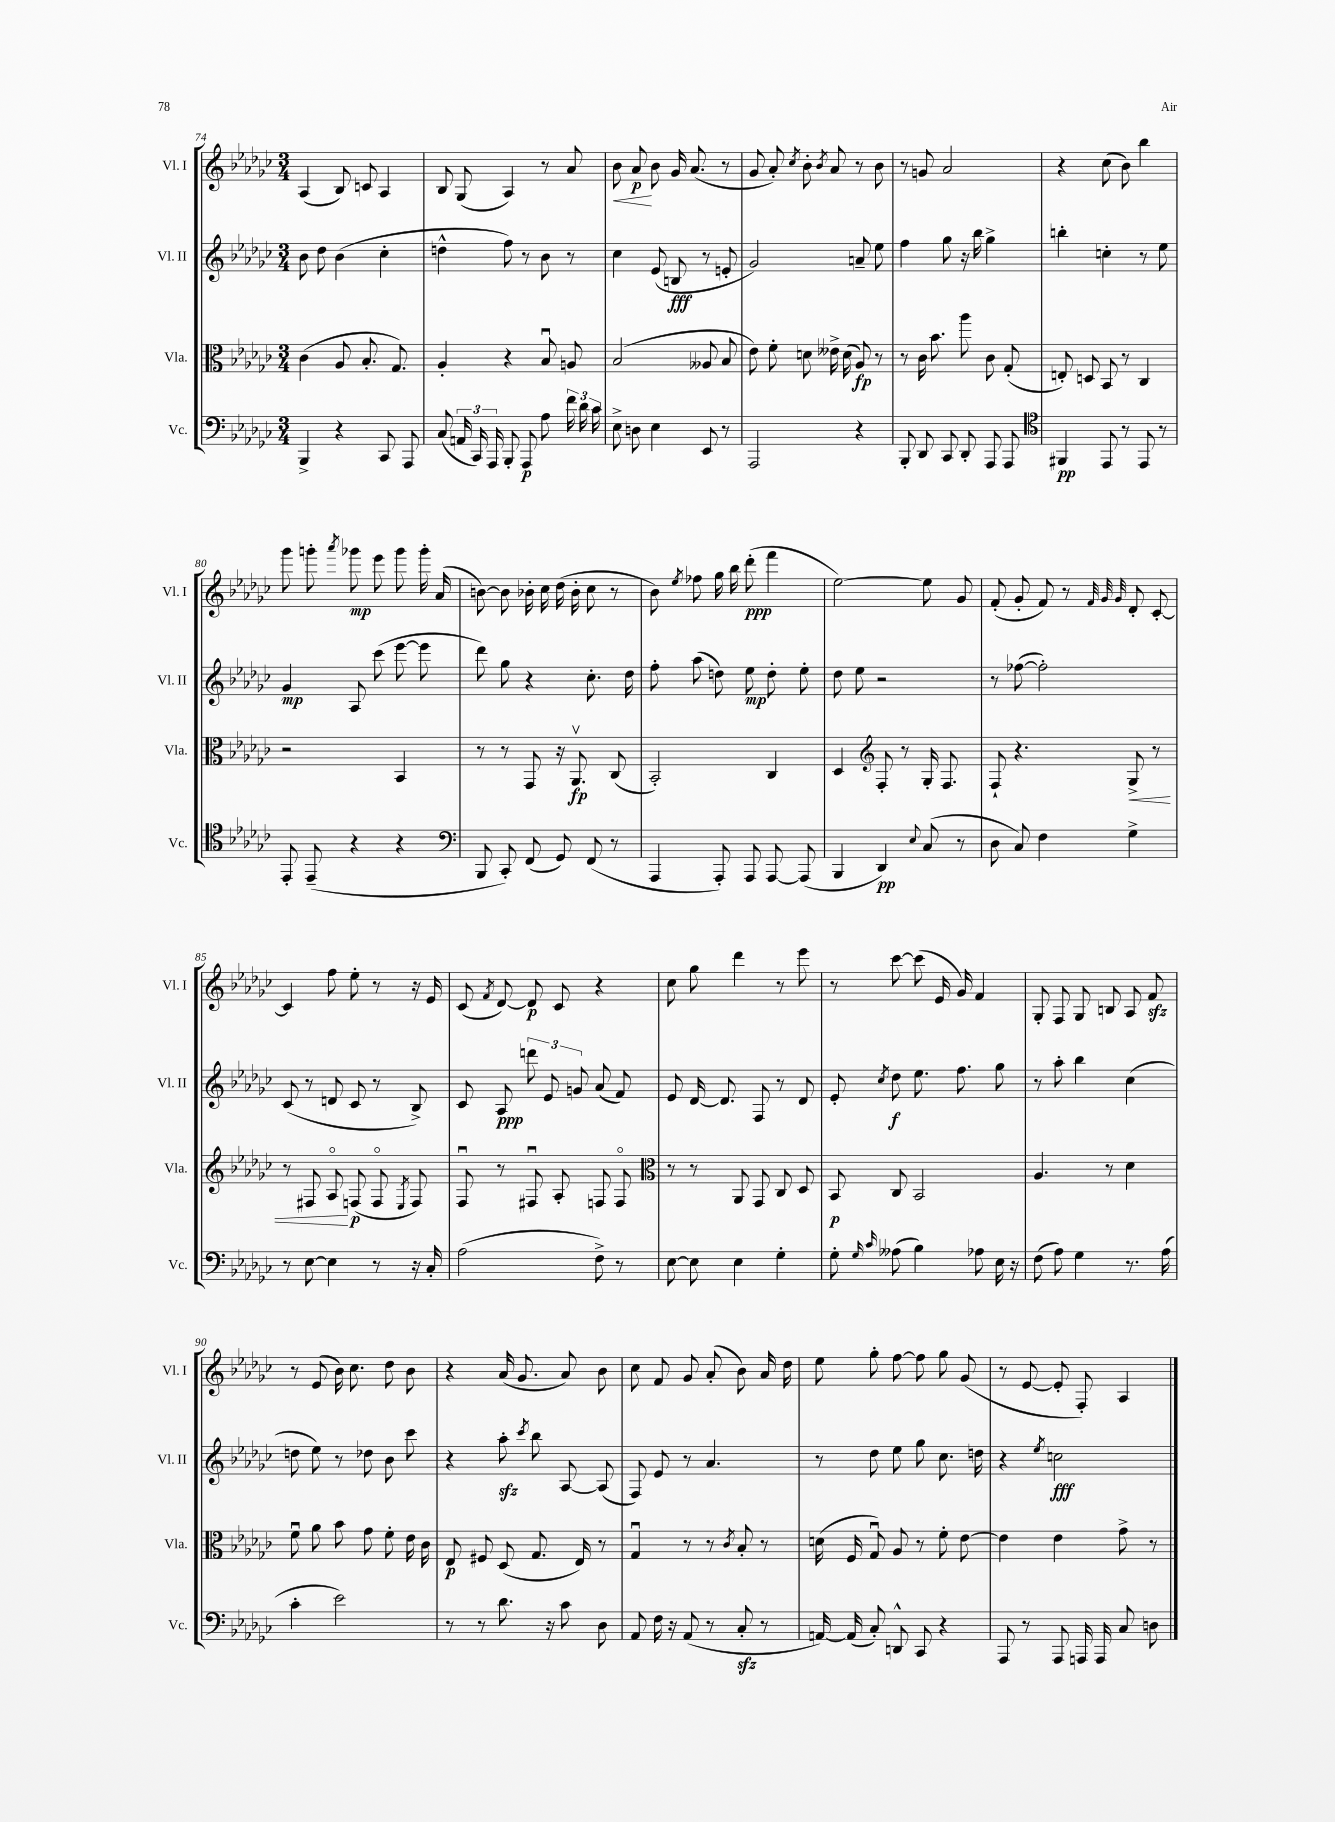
<<
\new StaffGroup <<
\new Staff = "s0" \with { instrumentName = "Vl. I" shortInstrumentName = "Vl. I" } {
    \clef treble \key ges \major \numericTimeSignature \time 3/4
    \autoBeamOff aes4( bes8) c'8 aes4 |
    bes8 ges8( aes4) r8 aes'8 |
    bes'8\< aes'8\p\! bes'8 ges'16 aes'8.( r8 |
    ges'8 aes'8-.) \acciaccatura { ces''8 } bes'8-. \acciaccatura { bes'8 } aes'8 r8 bes'8 |
    r8 g'8 aes'2 |
    r4 ces''8( bes'8) bes''4 |
    ges'''8 g'''8-. \acciaccatura { aes'''8 } ges'''8\mp ees'''8 ges'''8 ges'''16-. aes'16( |
    b'8~) b'8 bes'16-. ces''16 des''16( bes'16-. ces''8 r8 |
    bes'8) \acciaccatura { ees''8 } fes''8 ges''16 bes''16 des'''8-.\ppp( f'''4 |
    ees''2~) ees''8 ges'8 |
    f'8-.( ges'8-. f'8) r8 \grace { f'32 ges'32 ges'32 } des'8-. ces'8~-. |
    ces'4 f''8 ees''8-. r8 r16 ees'16 |
    ces'8( \acciaccatura { f'8 } des'8~) des'8\p ces'8 r4 |
    ces''8 ges''8 des'''4 r8 ees'''8 |
    r8 ces'''8~ ces'''8( ees'16 ges'16) f'4 |
    ges8-. f8 ges8 b8 aes8 f'8\sfz |
    r8 ees'8( bes'16) ces''8. des''8 bes'8 |
    r4 aes'16( ges'8. aes'8) bes'8 |
    ces''8 f'8 ges'8 aes'8-.( bes'8) aes'16 des''16 |
    ees''8 ges''8-. f''8~ f''8 ges''8 ges'8( |
    r8 ees'8~ ees'8-. f8-.) aes4 \bar "|." |
}
\new Staff = "s1" \with { instrumentName = "Vl. II" shortInstrumentName = "Vl. II" } {
    \clef treble \key ges \major \numericTimeSignature \time 3/4
    \autoBeamOff bes'8 des''8 bes'4( ces''4-. |
    d''4-^ f''8) r8 bes'8 r8 |
    ces''4 ees'8( b8\fff r8 e'8-. |
    ges'2) a'8-- ees''8 |
    f''4 ges''8 r16 bes''16 ges''4-> |
    b''4-. c''4-. r8 ees''8 |
    ges'4\mp aes8 ces'''8( ees'''8~ ees'''8 |
    des'''8) ges''8 r4 ces''8.-. des''16 |
    f''8-. aes''8( d''8) ees''8\mp d''8-. ees''8-. |
    des''8 ees''8 r2 |
    r8 fes''8~( fes''2-.) |
    ces'8( r8 d'8 ces'8 r8 bes8->) |
    ces'8 aes8\ppp \tuplet 3/2 { d'''8 ees'8 g'8 } aes'8( f'8) |
    ees'8 des'16~ des'8. f8 r8 des'8 |
    ees'8-. \acciaccatura { ces''8 } des''8\f ees''8. f''8. ges''8 |
    r8 aes''8-. bes''4 ces''4( |
    d''8 ees''8) r8 des''8 bes'8 ces'''8 |
    r4 aes''8-.\sfz \acciaccatura { ces'''8 } bes''8 aes8~ aes8( |
    f8) ees'8 r8 aes'4. |
    r8 des''8 ees''8 ges''8 ces''8. d''16 |
    r4 \acciaccatura { ees''8 } c''2\fff \bar "|." |
}
\new Staff = "s2" \with { instrumentName = "Vla." shortInstrumentName = "Vla." } {
    \clef alto \key ges \major \numericTimeSignature \time 3/4
    \autoBeamOff ces'4( aes8 bes8.-. ges8.) |
    aes4-. r4 bes8\downbow a8 |
    bes2( aeses8 bes8 |
    ees'8) f'8-. d'8 eeses'16-> d'16( aes8\fp) r8 |
    r8 ces'16 bes'8. aes''8 ces'8 ges8-.( |
    e8-.) d8 bes,8 r8 ces4 |
    r2 bes,4 |
    r8 r8 ges,8 r16 aes,8.\upbow\fp ces8( |
    bes,2-.) ces4 |
    des4 \clef treble f8-. r8 ges16-. f8. |
    f8-! r4. ges8->\< r8 |
    r8 fis8 aes8\flageolet\! f8\p( f8\flageolet \acciaccatura { ees8 } f8) |
    f8\downbow r8 fis8\downbow aes8-. f8 f8\flageolet |
    \clef alto r8 r8 aes,8 ges,8 ces8 des8 |
    bes,8\p ces8 bes,2 |
    aes4. r8 des'4 |
    f'8\downbow aes'8 bes'8 ges'8 f'8-. ees'16 ces'16 |
    ees8\p fis8 des8( ges8. ees16) r8 |
    ges4\downbow r8 r8 \acciaccatura { ces'8 } bes8-. r8 |
    d'16( f16 ges8\downbow) aes8 r8 f'8-. ees'8~ |
    ees'4 ees'4 ges'8-> r8 \bar "|." |
}
\new Staff = "s3" \with { instrumentName = "Vc." shortInstrumentName = "Vc." } {
    \clef bass \key ges \major \numericTimeSignature \time 3/4
    \autoBeamOff bes,,4-> r4 ces,8 aes,,8 |
    ces8( \tuplet 3/2 { a,16 ces,16) aes,,16 } bes,,8-. aes,,8\p aes8 \tuplet 3/2 { f'16 des'16 ces'16 } |
    ees8-> d8 ees4 ees,8 r8 |
    aes,,2 r4 |
    bes,,8-. des,8 ces,8 des,8-. aes,,8 aes,,8 |
    \clef tenor fis,4\pp ees,8 r8 ees,8 r8 |
    ees,8-. ees,8--( r4 r4 |
    \clef bass bes,,8 ces,8-.) f,8( ges,8) f,8( r8 |
    aes,,4 aes,,8-.) aes,,8 aes,,8~ aes,,8( |
    bes,,4 des,4\pp) \appoggiatura { ees8 } ces8( r8 |
    des8 ces8) f4 ges4-> |
    r8 ees8~ ees4 r8 r16 ces16-. |
    aes2( f8->) r8 |
    ees8~ ees8 ees4 ges4-. |
    ges8-. \grace { ges16 ces'16 } aeses8( bes4) aes8 ees16 r16 |
    f8( aes8) ges4 r8. aes16( |
    ces'4-. ees'2) |
    r8 r8 des'8. r16 ces'8 des8 |
    aes,8 f16 r16 aes,8( r8 ces8-.\sfz r8 |
    a,16~) a,16( ces8-.) d,8-^ ces,8 r4 |
    aes,,8 r8 aes,,8 a,,16 a,,16 ces8 d8 \bar "|." |
}
>>
>>
\layout { \context { \Score currentBarNumber = #74 } }
